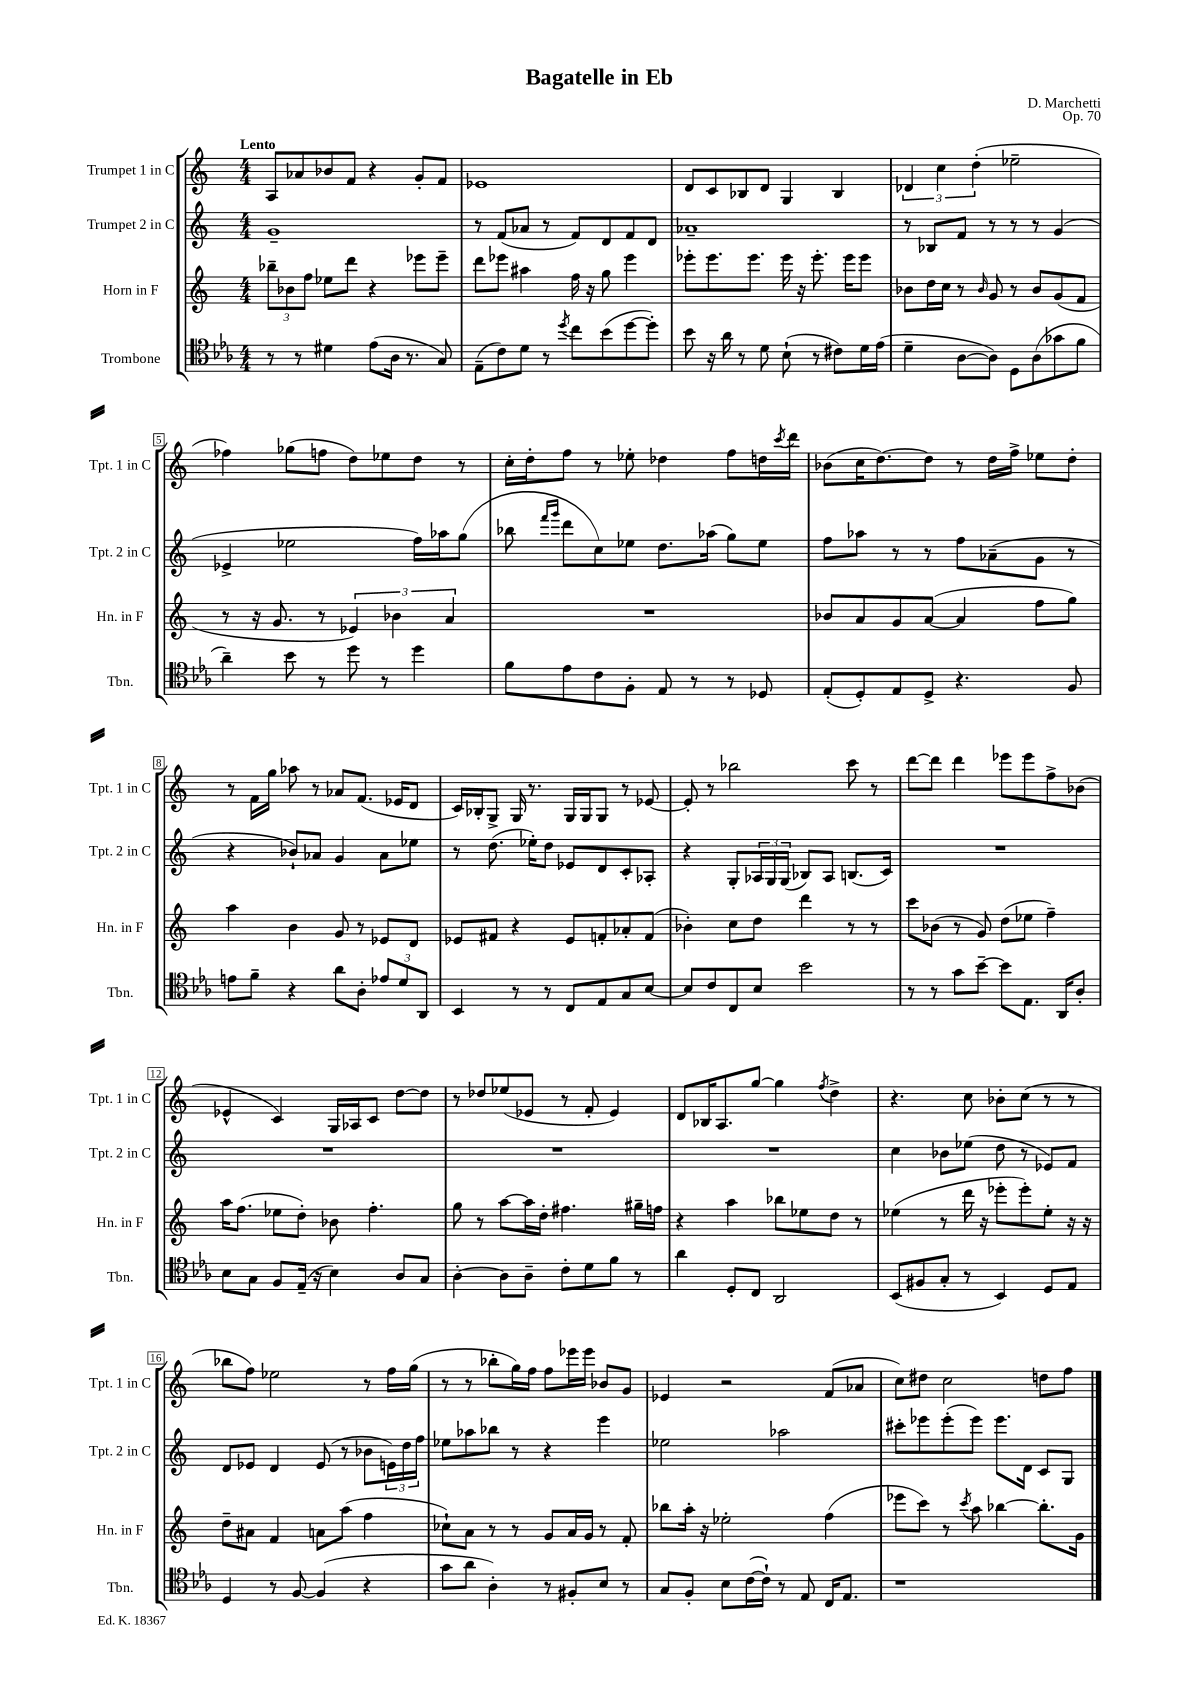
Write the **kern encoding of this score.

**kern	**kern	**kern	**kern
*staff4	*staff3	*staff2	*staff1
*clefC4	*clefG2	*clefG2	*clefG2
*k[b-e-a-]	*k[]	*k[]	*k[]
*M4/4	*M4/4	*M4/4	*M4/4
8r	12bb-~\L	1g~	8A/L
.	12b-\	.	.
8r	.	.	8a-/
.	12ff\J	.	.
4d#\	8ee-\L	.	8b-/
.	8ddd\J	.	8f/J
(8e-\L	4r	.	4r
16A-\Jk	.	.	.
8.r	.	.	.
.	8eee-\L	.	8g'/L
8G/)	8eee-~\J	.	8f/J
=	=	=	=
(8E-~\L	8ddd\L	8r	1e-
8c\)	8eee-\J	(8f/L	.
8d\J	4aa#\	8a-/J	.
8r	.	8r	.
8qdd/	.	.	.
8cc\L	16ff\	8f/L)	.
.	16r	.	.
(8b-\	8gg\	8d/	.
[8dd\	4eee-\	8f/	.
8dd'\]J)	.	8d/J	.
=	=	=	=
8b-\	8eee-'\L	1a-~	8d/L
16r	8.eee-\	.	8c/
16a-\	.	.	.
8r	.	.	8B-/
.	8.eee-\J	.	.
8d\	.	.	8d/J
(8B-`\	16eee-\	.	4G/
.	16r	.	.
8r	8.eee-'\	.	.
8c#\L)	.	.	4B-/
.	16eee-\LK	.	.
16d\L	8eee-\J	.	.
(16e-\JJ	.	.	.
=	=	=	=
4d~\	8b-\L	8r	6d-/
.	16dd\L	8B-/L	.
.	.	.	6cc\
.	16cc\JJ	.	.
[8A-\L	8r	8f/J	.
.	.	.	(6dd'\
.	16qqb-/	.	.
8A-\]J)	8g/	8r	.
8D\L	8r	8r	2ee-~\
(8A-\	8b-/L	8r	.
8g-\	(8g/	(4g/	.
8f\J	8f/J	.	.
=	=	=	=
4a-~\)	8r	4e-^/	4ff-\)
.	16r	.	.
.	8.g/	.	.
8b-\	.	2ee-\	(8gg-\L
8r	8r	.	8ff\J
8dd\	6e-/)	.	8dd\L)
8r	.	.	8ee-\
.	6b-\	.	.
4dd\	.	16ff\LL)	8dd\J
.	.	16aa-\J	.
.	6a/	.	.
.	.	(8gg\J	8r
=	=	=	=
8f\L	1r	8bb-\	16cc'\LL
.	.	.	16dd'\J
.	.	16qqfff/LL	.
.	.	16qqggg/JJ	.
8e-\	.	8ddd\L	8ff\J
8c\	.	8cc\)	8r
8F'\J	.	8ee-\J	8ee-'\
8E-/	.	8.dd\L	4dd-\
8r	.	.	.
.	.	(16aa-\Jk	.
8r	.	8gg\L)	8ff\L
8D-/	.	8ee-\J	16dd\L
.	.	.	8qccc/
.	.	.	16ddd\JJ
=	=	=	=
(8E-'/L	8b-/L	8ff\L	(8b-\L
8D'/)	8a/	8aa-\J	16cc\K
.	.	.	[8.dd\)
8E-/	8g/	8r	.
8D^/J	([8a/J	8r	8dd\]J
4.r	4a/]	8ff\L	8r
.	.	(8a-~\	16dd\LL
.	.	.	16ff^\JJ
.	8ff\L	8g\J	8ee-\L
8F/	8gg\J)	8r	8dd'\J
=	=	=	=
8e\L	4aa\	4r	8r
8f~\J	.	.	16f\LL
.	.	.	16gg\JJ
4r	4b\	8b-`/L)	8aa-\
.	.	8a-/J	8r
8a-\L	8g/	4g/	8a-/L
8A-'\J	8r	.	(8.f/J
12e-/L	8e-/L	8a-\L	.
.	.	.	16e-/LK
12d/	.	.	.
.	8d/J	8ee-\J	8d/J
12AA-/J	.	.	.
=	=	=	=
4BB-/	8e-/L	8r	16c/LL)
.	.	.	16B-'/J
.	8f#/J	(8.dd\	8G^/J
8r	4r	.	16G/
.	.	16ee-'\LK)	8.r
8r	.	8dd\J	.
8C/L	8e-/L	8e-/L	16G/LL
.	.	.	16G/J
8E-/	8f'/	8d/	8G/J
8G/	8a-'/	8c'/	8r
[8B-/J	(8f/J	8A-'/J	[8e-/
=	=	=	=
8B-/]L	4b-'\)	4r	8e-'/]
8c/	.	.	8r
8C/	8cc\L	8G'/L	2bb-\
8B-/J	8dd\J	24A-/L	.
.	.	24G/	.
.	.	(24G/JJ	.
2b-\	4ddd\	8B-/L)	.
.	.	8A-/J	.
.	8r	(8.B/L	8ccc\
.	8r	.	8r
.	.	16c/Jk)	.
=	=	=	=
8r	8ccc\L	1r	[8ddd\L
8r	(8b-\J	.	8ddd\]J
8g\L	8r	.	4ddd\
[8b-~\J	8g/)	.	.
8b-\]L	(8dd\L	.	8eee-\L
8.E-\J	8ee-\J	.	8eee-\
.	4ff~\)	.	8ff^\
16AA-/LK	.	.	.
8A-'/J	.	.	(8b-\J
=	=	=	=
8B-\L	16aa\LK	1r	4e-^^/
.	(8.ff\J	.	.
8G\J	.	.	.
8F/L	8ee-\L	.	4c/)
(16E-~/Jk	8dd'\J)	.	.
16r	.	.	.
4B-\)	8b-\	.	16G/LL
.	.	.	16A-/J
.	4.ff'\	.	8c/J
8A-/L	.	.	[8dd\L
8G/J	.	.	8dd\]J
=	=	=	=
[4A-'\	8gg\	1r	8r
.	8r	.	8dd-/L
8A-\]L	[8aa\L	.	(8ee-/
8A-~\J	16aa\]L	.	8e-/J
.	16dd'\JJ	.	.
8c'\L	4.ff#\	.	8r
8d\	.	.	8f'/
8f\J	.	.	4e-/)
8r	16gg#~\LL	.	.
.	16ff\JJ	.	.
=	=	=	=
4a-\	4r	1r	8d/L
.	.	.	16B-/K
.	.	.	8.A/
8D'/L	4aa\	.	.
8C/J	.	.	[8gg/J
2AA-/	8bb-\L	.	4gg\]
.	8ee-\	.	.
.	.	.	8qff/
.	8dd\J	.	4dd^\
.	8r	.	.
=	=	=	=
(8BB-/L	(4ee-\	4cc\	4.r
8F#/	.	.	.
8G'/J	8r	8b-\L	.
8r	16ddd\	(8ee-\J	8cc\
.	16r	.	.
4BB-/)	8eee-'\L	8dd\	8b-'\L
.	8eee-'\)	8r	(8cc\J
8D/L	8ee-'\J	8e-/L)	8r
8E-/J	16r	8f/J	8r
.	16r	.	.
=	=	=	=
4D/	8dd~\L	8d/L	8bb-\L
.	8a#\J	8e-/J	8ff\J)
8r	4f/	4d/	2ee-\
[8F/	.	.	.
(4F/]	8a\L	(8e-/	.
.	(8aa\J	8r	.
4r	4ff\	8b-\L	8r
.	.	24e\L)	16ff\LL
.	.	24dd\	.
.	.	.	(16gg\JJ
.	.	24ff\JJ	.
=	=	=	=
8g\L	8cc-`\L)	8ee-\L	8r
8a-\J	8a\J	8aa-\	8r
4A-'\)	8r	8bb-\J	8bb-'\L
.	8r	8r	16gg\L)
.	.	.	16ff\JJ
8r	8g/L	4r	8ff\L
8F#'/L	16a/L	.	16eee-\L
.	16g/JJ	.	16eee-\JJ
8B-/J	8r	4eee\	8b-/L
8r	8f'/	.	8g/J
=	=	=	=
8G/L	8bb-\L	2ee-\	4e-/
8F'/J	16aa'\Jk	.	.
.	16r	.	.
8B-\L	2ee-'\	.	2r
([16c\L	.	.	.
16c`\]JJ)	.	.	.
8r	.	2aa-\	.
8E-/	.	.	.
16C/LK	(4ff\	.	(8f/L
8.E-/J	.	.	.
.	.	.	8a-/J
=	=	=	=
1r	8eee-\L	8ccc#'\L	8cc\L)
.	8ccc\J)	8eee-\	8dd#\J
.	8r	(8eee-'\	2cc\
.	8qccc/	.	.
.	8aa\	8eee-\J)	.
.	[4bb-\	8.eee-\L	.
.	.	16d\Jk	.
.	8.bb-'\]L	8c/L	8dd\L
.	.	8G/J	8ff\J
.	16g\Jk	.	.
==	==	==	==
*-	*-	*-	*-
